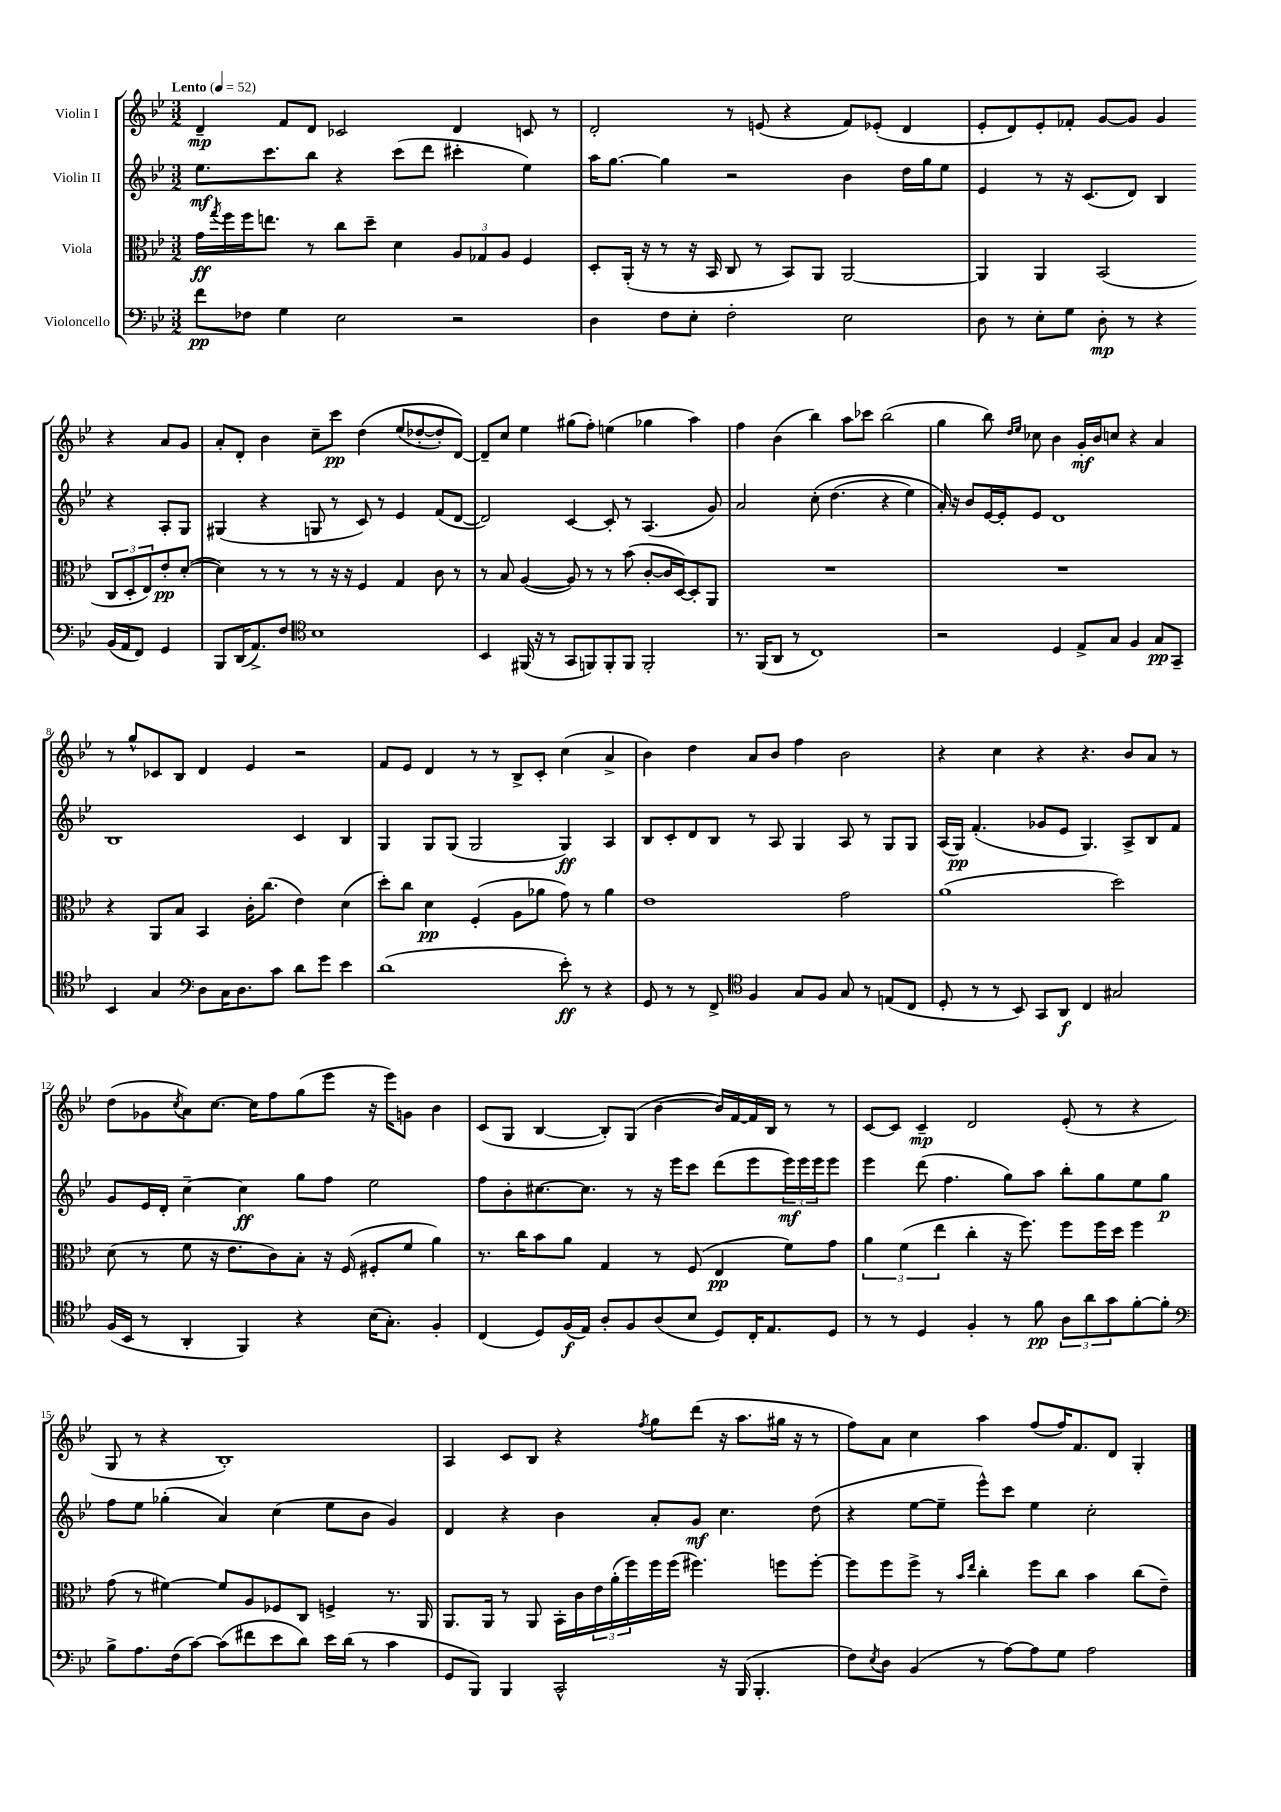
<<
\new StaffGroup <<
\new Staff = "s0" \with { instrumentName = "Violin I" } {
    \clef treble \key bes \major \numericTimeSignature \time 3/2 \tempo "Lento" 4 = 52
    d'4--\mp f'8 d'8 ces'2 d'4 c'8 r8 |
    d'2-. r8 e'8( r4 f'8) ees'8-.( d'4 |
    ees'8-. d'8) ees'8-. fes'8-. g'8~ g'8 g'4 r4 a'8 g'8 |
    a'8-. d'8-. bes'4 c''8-- c'''8\pp d''4\( ees''8( des''8~-. des''8-.) d'8~\) |
    d'8-- c''8 ees''4 gis''8( f''8-.) e''4( ges''4 a''4) |
    f''4 bes'4( bes''4) a''8 ces'''8 bes''2( |
    g''4 bes''8) \grace { d''16 ees''16 } ces''8 bes'4 g'16-.\mf bes'16 c''8 r4 a'4 |
    r8 g''8-^ ces'8 bes8 d'4 ees'4 r2 |
    f'8 ees'8 d'4 r8 r8 bes8-> c'8-. c''4( a'4-> |
    bes'4) d''4 a'8 bes'8 f''4 bes'2 |
    r4 c''4 r4 r4. bes'8 a'8 r8 |
    d''8( ges'8 \acciaccatura { c''8 } a'8) c''8.~ c''16 f''8 g''8( ees'''8 r16 ees'''16) g'8 bes'4 |
    c'8( g8 bes4~ bes8-.) g8( bes'4~ bes'16) f'16~ f'16 bes16 r8 r8 |
    c'8~ c'8 c'4--\mp d'2 ees'8-.( r8 r4 |
    g8 r8 r4 bes1-.) |
    a4 c'8 bes8 r4 \acciaccatura { f''8 } g''8 d'''8( r16 a''8. gis''16 r16 r8 |
    f''8) a'8 c''4 a''4 f''8( f''16) f'8. d'8 g4-. \bar "|." |
}
\new Staff = "s1" \with { instrumentName = "Violin II" } {
    \clef treble \key bes \major \numericTimeSignature \time 3/2
    ees''8.\mf c'''8. bes''8 r4 c'''8( d'''8 cis'''4-. ees''4) |
    a''16 g''8.~ g''4 r2 bes'4 d''16 g''16 ees''8 |
    ees'4 r8 r16 c'8.( d'8) bes4 r4 a8-. g8 |
    gis4( r4 g8 r8 c'8) r8 ees'4 f'8( d'8~ |
    d'2) c'4~ c'8-. r8 a4.( g'8) |
    a'2 c''8-.\( d''4.( r4 ees''4) |
    a'16-.\) r16 bes'8 ees'16~ ees'16-. ees'8 d'1 |
    bes1 c'4 bes4 |
    g4 g8 g8( g2 g4\ff) a4 |
    bes8 c'8-. d'8 bes8 r8 a8 g4 a8 r8 g8 g8 |
    a16( g16\pp) f'4.-.( ges'8 ees'8 g4.) a8-> bes8 f'8 |
    g'8 ees'16 d'16-. c''4~-- c''4\ff g''8 f''8 ees''2 |
    f''8 bes'8-. cis''8.~ cis''8. r8 r16 ees'''16 c'''8 d'''8( ees'''8 \tuplet 3/2 { ees'''16\mf) ees'''16 ees'''16 } ees'''8 |
    ees'''4 d'''8( f''4. g''8) a''8 bes''8-. g''8 ees''8 g''8\p |
    f''8 ees''8 ges''4-.( a'4) c''4( ees''8 bes'8 g'4) |
    d'4 r4 bes'4 a'8-. g'8\mf c''4. d''8( |
    r4 ees''8~ ees''8-- ees'''8-^) c'''8 ees''4 c''2-. \bar "|." |
}
\new Staff = "s2" \with { instrumentName = "Viola" } {
    \clef alto \key bes \major \numericTimeSignature \time 3/2
    g'16\ff \acciaccatura { g''8 } f''16 f''16 e''8. r8 c''8 d''8-- d'4 \tuplet 3/2 { a8 ges8 a8 } f4 |
    d8-. a,16-.( r16 r8 r16 bes,16 c8 r8 bes,8) a,8 a,2~ |
    a,4 a,4 bes,2( \tuplet 3/2 { c8 d8-. ees8) } ees'8-.\pp d'8~-.( |
    d'4) r8 r8 r8 r16 r16 f4 g4 c'8 r8 |
    r8 bes8 a4~( a8) r8 r8 bes'8( c'8~-. c'16 d16~) d8-. a,8 |
    R1. |
    R1. |
    r4 a,8 bes8 bes,4 c'16-. c''8.( ees'4) d'4( |
    d''8-.) c''8 d'4\pp f4-.( a8 aes'8 g'8) r8 aes'4 |
    ees'1 g'2 |
    a'1( d''2) |
    d'8( r8 f'8 r16 ees'8. c'8) bes8-. r16 f16( fis8-. f'8 a'4) |
    r8. c''16 bes'8 a'8 g4 r8 f8( ees4\pp f'8) g'8 |
    \tuplet 3/2 { a'4 f'4( ees''4 } c''4-. r16 f''8.) f''8 f''16 d''16 f''4 |
    g'8( r8 fis'4~) fis'8 a8 fes8 c8 f4-> r8. a,16 |
    a,8. a,16 r8 a,8 bes,16-. c'16 \tuplet 3/2 { ees'16 a'16-.( f''16) } f''16 f''16( fis''4.) f''8 f''8~-. |
    f''8 f''8 f''8-> r8 \grace { bes'16 ees''16 } c''4-. f''8 c''8 bes'4 c''8( ees'8--) \bar "|." |
}
\new Staff = "s3" \with { instrumentName = "Violoncello" } {
    \clef bass \key bes \major \numericTimeSignature \time 3/2
    f'8\pp fes8 g4 ees2 r2 |
    d4 f8 ees8-. f2-. ees2 |
    d8 r8 ees8-. g8 d8-.\mp r8 r4 bes,16( a,16 f,8) g,4 |
    bes,,8 d,16( a,8.->) f8 \clef tenor bes1 |
    bes,4 fis,16( r16 r8 g,8 f,8) f,8-. f,8 f,2-. |
    r8. f,16( a,8 r8 c1) |
    r2 d4 ees8-> g8 f4 g8\pp g,8-- |
    bes,4 g4 \clef bass d8 c16 d8. c'8 d'8 g'8 ees'4 |
    d'1( ees'8-.\ff) r8 r4 |
    g,8 r8 r8 f,8-> \clef tenor f4 g8 f8 g8 r8 e8( c8 |
    d8-. r8 r8 bes,8) g,8 a,8\f c4 gis2 |
    f16( bes,16 r8 a,4-. f,4) r4 bes16( g8.-.) f4-. |
    c4( d8) f16\f( ees16) a8-. f8 a8( bes8 d8) c16-. ees8. d8 |
    r8 r8 d4 f4-. r8 f'8\pp \tuplet 3/2 { a8 a'8 g'8 } f'8~-. f'8-. |
    \clef bass bes8-> a8. f16( c'8~) c'8( fis'8 ees'8 d'8) ees'16 d'16( r8 c'4 |
    g,8 bes,,8) bes,,4 c,2-^ r16 bes,,16( bes,,4.-. |
    f8) \acciaccatura { ees8 } d8 bes,4( r8 a8~) a8 g8 a2 \bar "|." |
}
>>
>>
